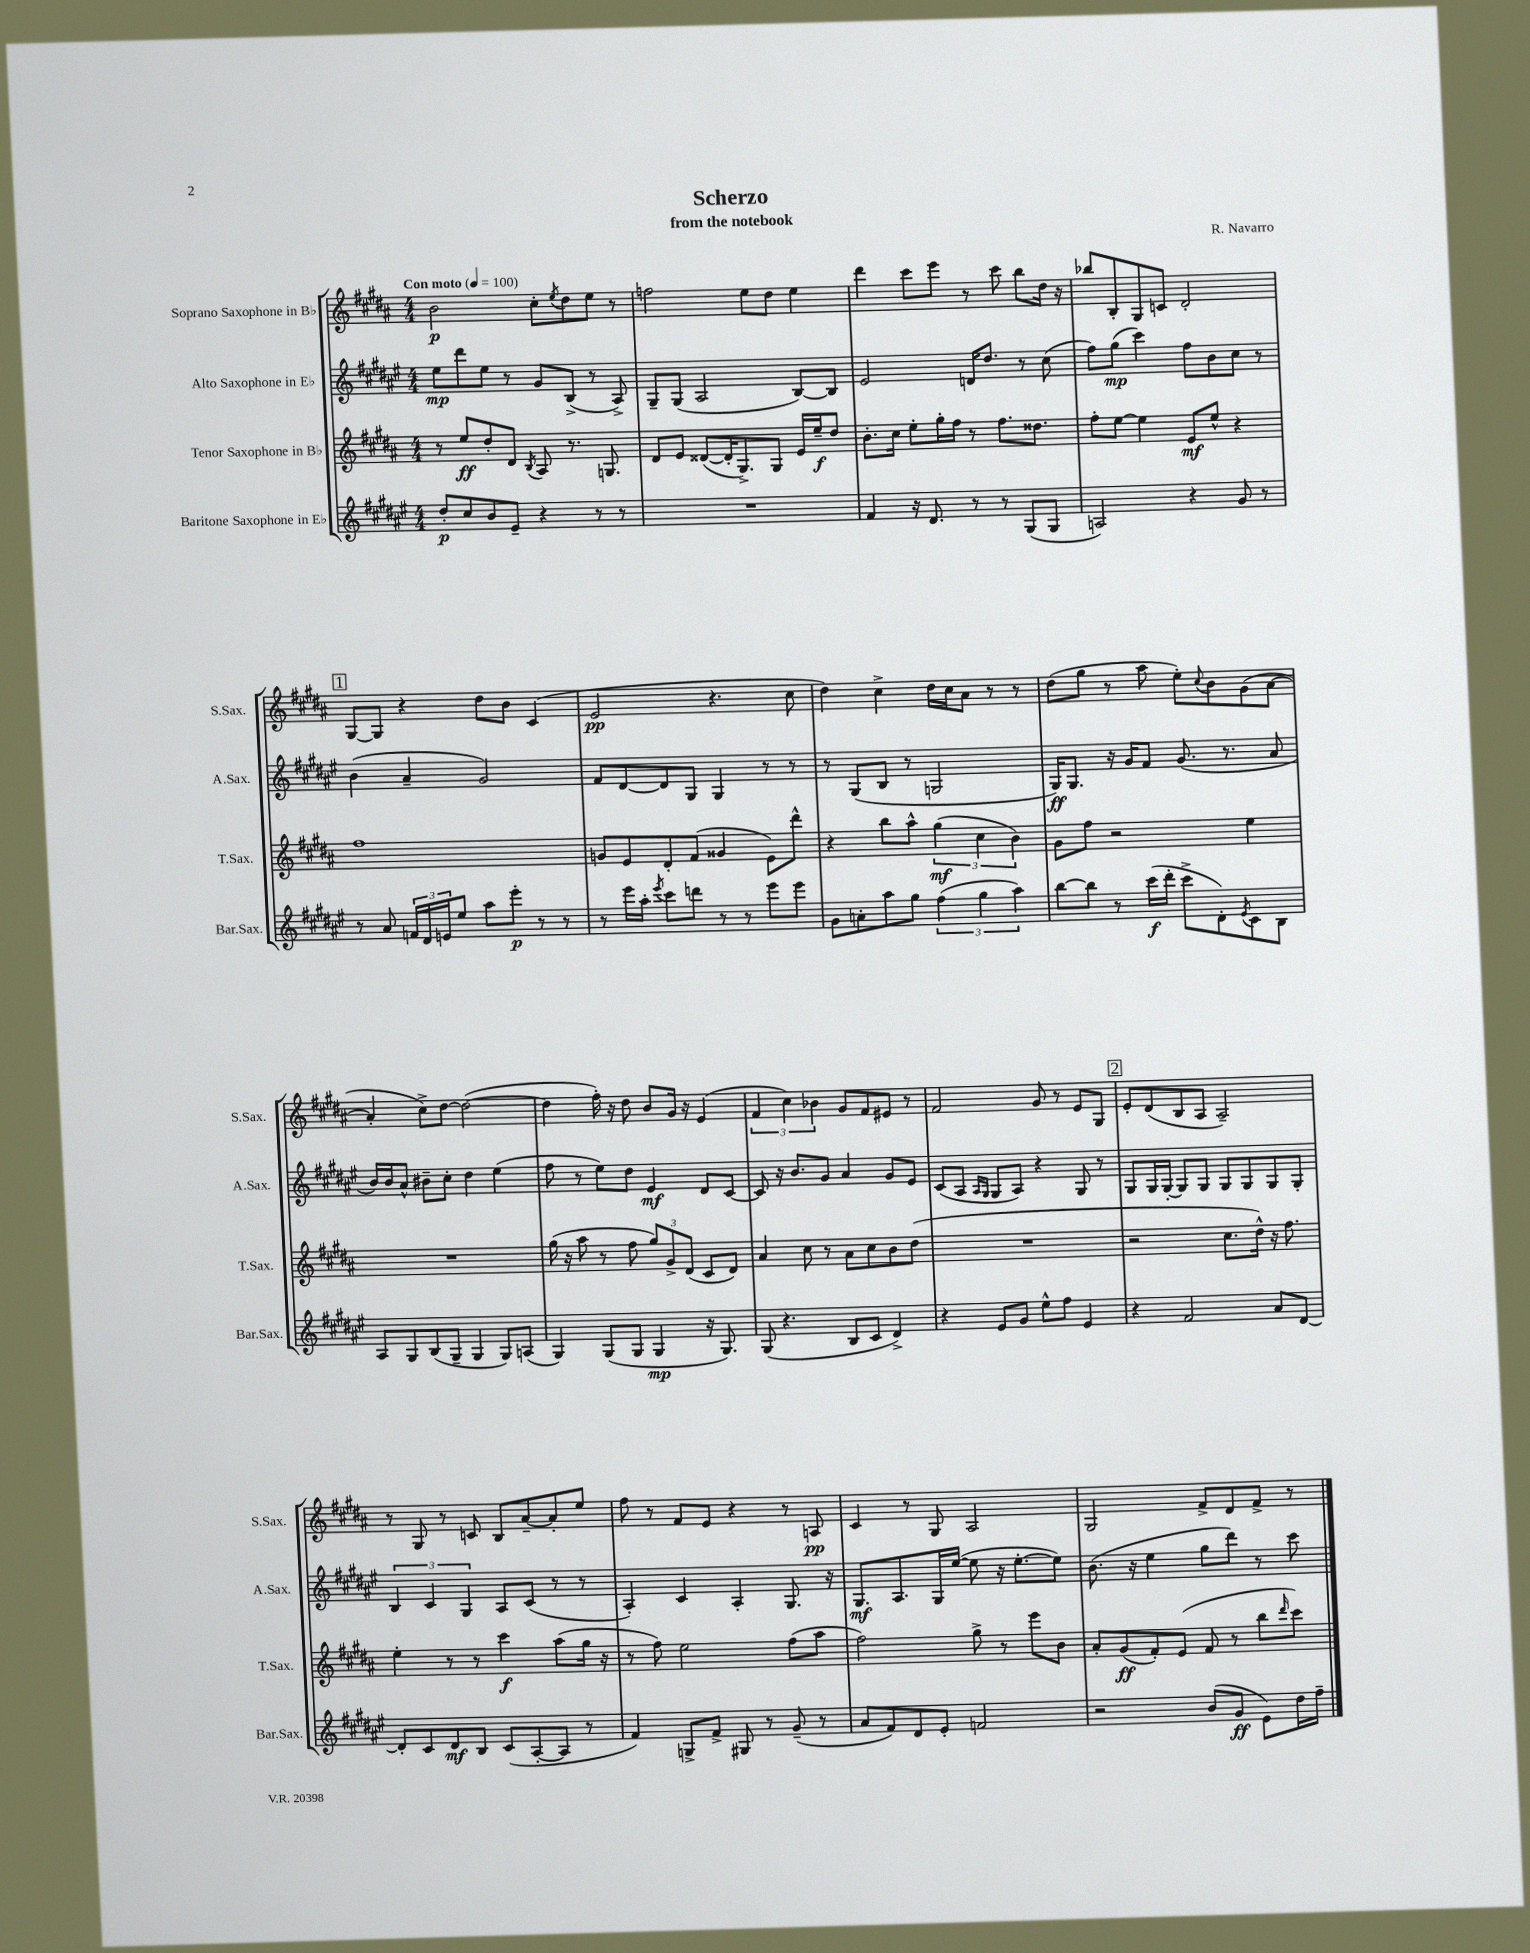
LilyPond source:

\header { title = "Scherzo" composer = "R. Navarro" subtitle = "from the notebook" }
<<
\new StaffGroup <<
\new Staff = "s0" \with { instrumentName = "Soprano Saxophone in Bb" shortInstrumentName = "S.Sax." } {
    \clef treble \key b \major \numericTimeSignature \time 4/4 \tempo "Con moto" 4 = 100
    b'2\p cis''8-. \acciaccatura { e''8 } dis''8 e''8 r8 |
    f''2 e''8 dis''8 e''4 |
    dis'''4 cis'''8 e'''8 r8 cis'''8 b''8 dis''16 r16 |
    bes''8 b8-. gis8 c'8 dis'2-. |
    \mark \markup { \box "1" } gis8~ gis8 r4 dis''8 b'8 cis'4( |
    e'2\pp r4. cis''8 |
    dis''4) cis''4-> dis''16 cis''16 ais'8 r8 r8 |
    dis''8( gis''8 r8 ais''8 e''8-.) \appoggiatura { cis''8 } b'8 gis'8( ais'8~ |
    ais'4-. cis''8->) dis''8~ dis''2~( |
    dis''4 fis''16-.) r16 dis''8 b'8 gis'16 r16 e'4( |
    \tuplet 3/2 { fis'4 cis''4) bes'4 } gis'8 fis'8 eis'8 r8 |
    fis'2 gis'8 r8 e'8 gis8 |
    \mark \markup { \box "2" } e'8-. dis'8( b8 ais8 ais2--) |
    r8 gis8 r8 c'8 b8 ais'8~-- ais'8-. e''8 |
    fis''8 r8 fis'8 e'8 r4 r8 a8\pp |
    cis'4 r8 gis8 ais2 |
    gis2 fis'8-> dis'8 fis'8-> r8 \bar "|." |
}
\new Staff = "s1" \with { instrumentName = "Alto Saxophone in Eb" shortInstrumentName = "A.Sax." } {
    \clef treble \key fis \major \numericTimeSignature \time 4/4
    eis''8\mp dis'''8 eis''8 r8 gis'8 b8->( r8 ais8->) |
    gis8-- gis8( ais2 b8~) b8 |
    eis'2 d'16 dis''8. r8 cis''8( |
    fis''8) gis''8\mp( cis'''4) fis''8 b'8 cis''8 r8 |
    \mark \markup { \box "1" } b'4( ais'4-- gis'2) |
    fis'8 dis'8~ dis'8 gis8 gis4 r8 r8 |
    r8 gis8( b8 r8 g2 |
    gis16\ff) gis8. r16 gis'16 fis'8 gis'8.( r8. ais'8 |
    b'16) b'16 ais'8-^ bis'8-- cis''8-. dis''4 eis''4( |
    fis''8 r8 eis''8) dis''8 eis'4\mf dis'8 cis'8~ |
    cis'8 r16 b'8. gis'8 ais'4 gis'8 eis'8 |
    cis'8( ais8 \grace { ais16 gis16 } gis8 ais8) r4 gis8 r8 |
    \mark \markup { \box "2" } gis8 gis16 gis16~-. gis8 gis8 gis8 gis8 gis8 gis8-. |
    \tuplet 3/2 { b4 cis'4 gis4 } ais8 cis'8( r8 r8 |
    ais4-.) cis'4 ais4-. gis8. r16 |
    gis8.\mf ais8. gis16 eis''16~( eis''8 r16 eis''8.~-. eis''8) |
    b'8.( r16 eis''4 gis''8 dis'''8) r8 cis'''8 \bar "|." |
}
\new Staff = "s2" \with { instrumentName = "Tenor Saxophone in Bb" shortInstrumentName = "T.Sax." } {
    \clef treble \key b \major \numericTimeSignature \time 4/4
    r8 e''8\ff dis''8-. dis'8 \acciaccatura { b8 } ais8 r8. g8. |
    dis'8 e'8 disis'8~( disis'16-. gis8.->) gis8 e'16 e''16--\f dis''8 |
    b'8.-. cis''16 e''8-. gis''16-. fis''16 r8 fis''8. disis''8. |
    fis''8-. e''8~ e''4 e'8\mf e''8-^ r4 |
    \mark \markup { \box "1" } fis''1 |
    g'8 e'8 dis'8-. fis'8( gisis'4 e'8) dis'''8-^ |
    r4 b''8 ais''8-^ \tuplet 3/2 { gis''4\mf( cis''4 b'4) } |
    gis'8 fis''8 r2 e''4 |
    R1 |
    gis''16( r16 ais''8 r8 fis''8 \tuplet 3/2 { gis''8) gis'8-> dis'8( } cis'8 dis'8) |
    ais'4 cis''8 r8 ais'8 cis''8 b'8 dis''8( |
    R1 |
    \mark \markup { \box "2" } r2 cis''8. dis''16-^) r16 fis''8. |
    e''4-. r8 r8 cis'''4\f ais''8( gis''16 r16 |
    r8 fis''8) e''2 fis''8( ais''8 |
    fis''2) gis''8-> r8 e'''8 b'8 |
    ais'8-. gis'8\ff( fis'8-.) e'8( fis'8 r8 b''8 \grace { dis'''16 } cis'''8) \bar "|." |
}
\new Staff = "s3" \with { instrumentName = "Baritone Saxophone in Eb" shortInstrumentName = "Bar.Sax." } {
    \clef treble \key fis \major \numericTimeSignature \time 4/4
    dis''8-.\p cis''8 b'8 eis'8-- r4 r8 r8 |
    R1 |
    fis'4 r16 dis'8. r8 r8 gis8( gis8 |
    a2) r4 gis'8 r8 |
    \mark \markup { \box "1" } r8 ais'8 \tuplet 3/2 { f'16 dis'16 e'16 } eis''8 ais''8 eis'''8-.\p r8 r8 |
    r8 eis'''16 ais''16-. \acciaccatura { eis'''8 } cis'''8 d'''8 r8 r8 eis'''8 eis'''8 |
    gis'8 a'8-. ais''8 gis''8 \tuplet 3/2 { fis''4( gis''4 ais''4) } |
    b''8~ b''8 r8 cis'''16\f( dis'''16-. cis'''8-> dis'8-.) \acciaccatura { eis'8 } cis'8 b8 |
    ais8 gis8 b8( gis8-- gis4 gis8) a8( |
    gis4) gis8( gis8 gis4\mp r16 gis8.) |
    gis8( r4. b8 cis'8 dis'4->) |
    r4 eis'8 gis'8 eis''8-^ fis''8 eis'4 |
    \mark \markup { \box "2" } r4 fis'2 ais'8 dis'8~ |
    dis'8-. cis'8 dis'8\mf b8 cis'8( ais8~-. ais8 r8 |
    fis'4) g8-> fis'8-> gis8 r8 gis'8--( r8 |
    ais'8 fis'8) dis'8 eis'8-. f'2 |
    r2 b'8( gis'8\ff eis'8) dis''16 fis''16-- \bar "|." |
}
>>
>>
\layout { \context { \Score \remove "Bar_number_engraver" } }
